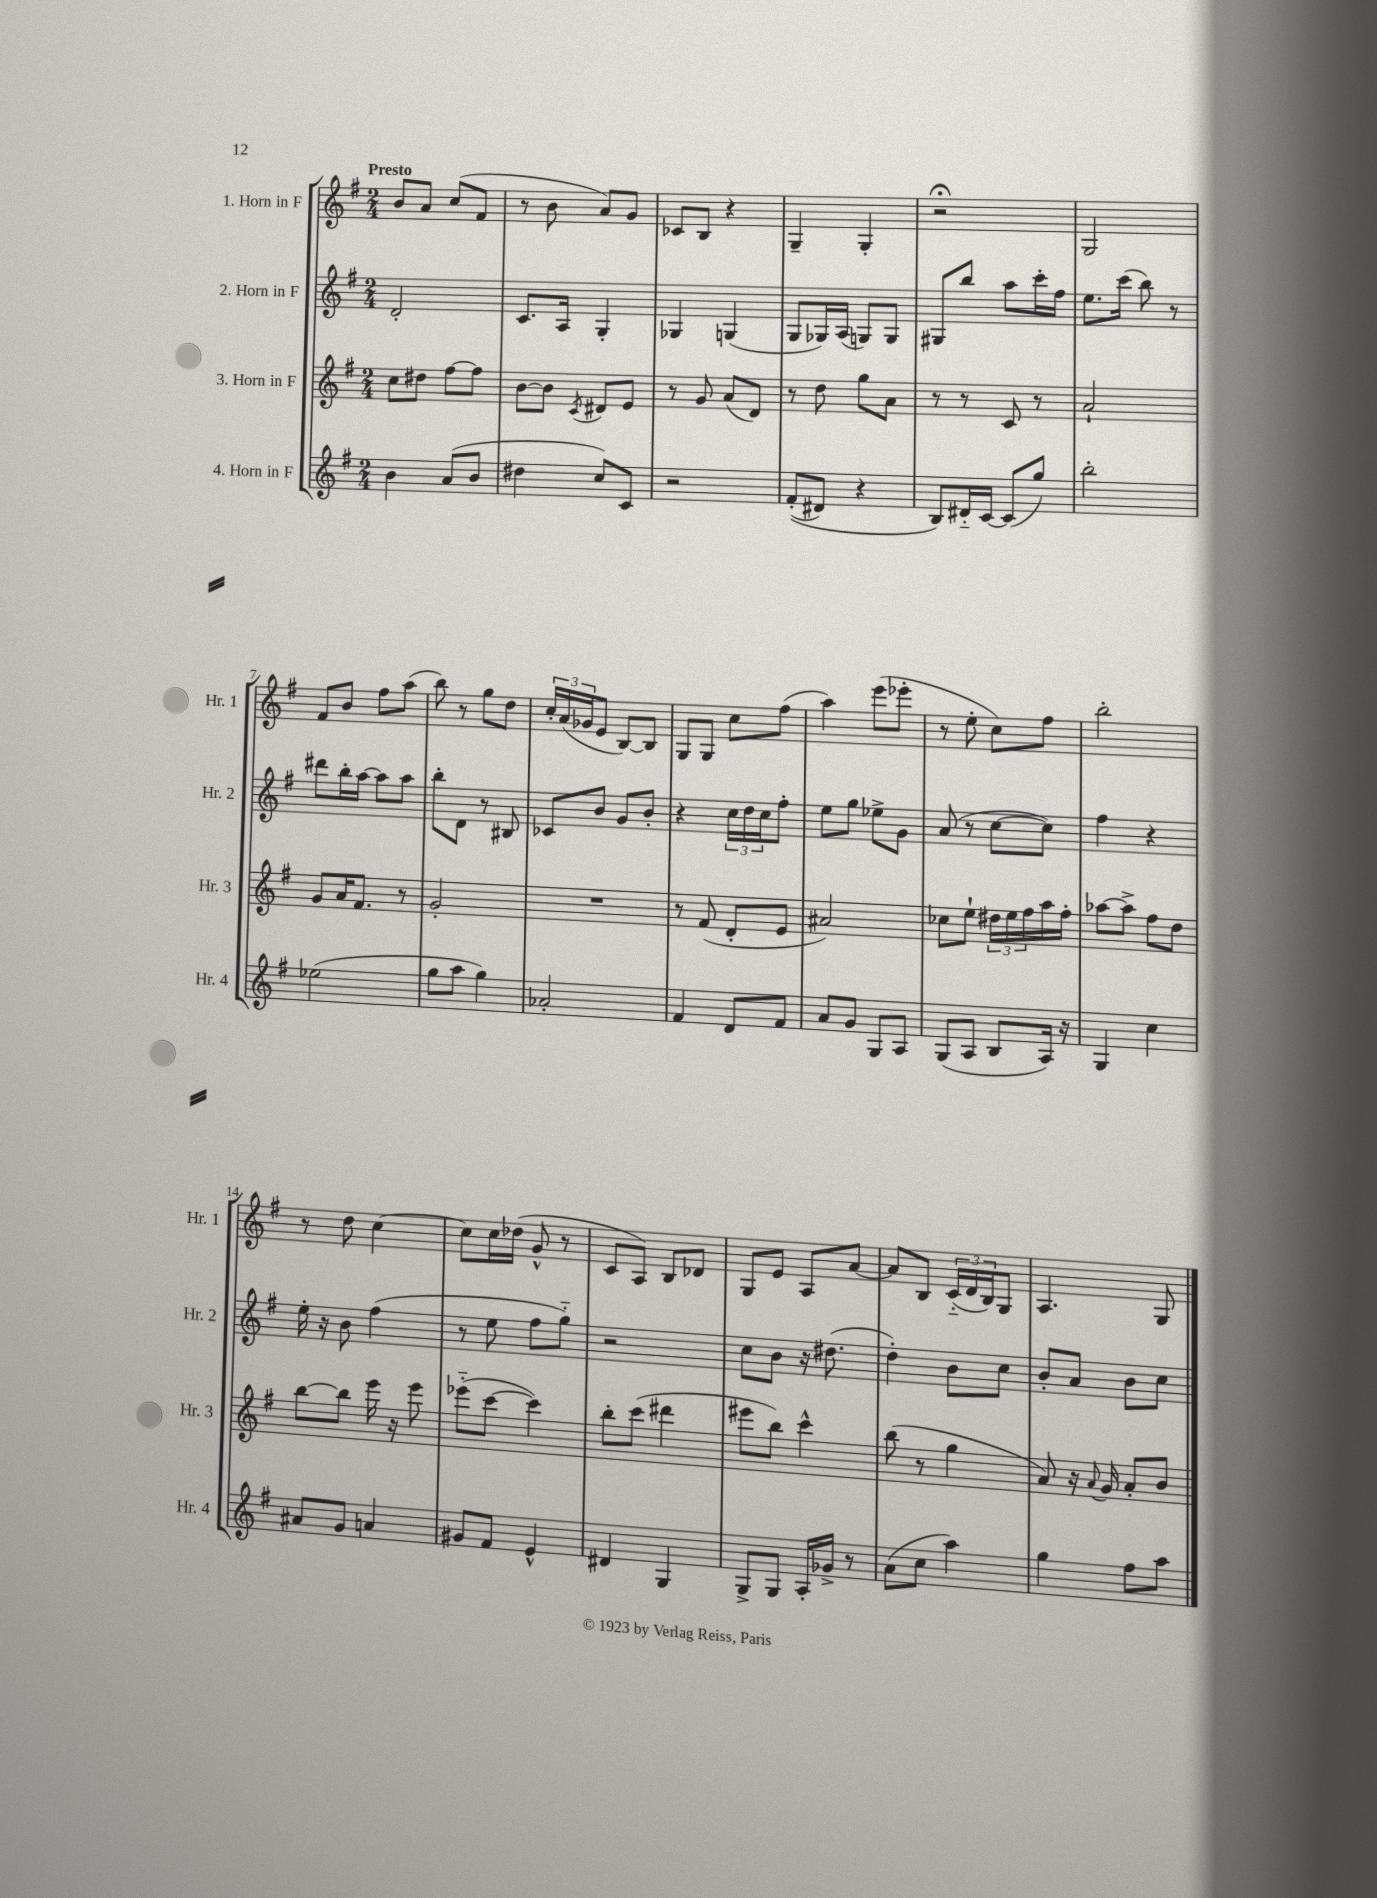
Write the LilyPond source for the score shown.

<<
\new StaffGroup <<
\new Staff = "s0" \with { instrumentName = "1. Horn in F" shortInstrumentName = "Hr. 1" } {
    \clef treble \key g \major \numericTimeSignature \time 2/4 \tempo "Presto"
    b'8 a'8 c''8( fis'8 |
    r8 b'8 a'8) g'8 |
    ces'8 b8 r4 |
    g4-- g4-. |
    r2\fermata |
    g2 |
    fis'8 b'8 fis''8 a''8( |
    b''8) r8 g''8 d''8 |
    \tuplet 3/2 { c''16-. a'16( ges'16 } e'8 b8~) b8 |
    g8 g8 c''8 fis''8( |
    a''4) e'''8( ees'''8-. |
    r8 e''8-. c''8) fis''8 |
    b''2-. |
    r8 d''8 c''4~ |
    c''8 c''16 des''16( g'8-^ r8 |
    c'8 a8) b8 des'8 |
    g8 e'8 a8 a'8~ |
    a'8 b8 \tuplet 3/2 { c'16-_( d'16 b16) } g8 |
    a4. g8 \bar "|." |
}
\new Staff = "s1" \with { instrumentName = "2. Horn in F" shortInstrumentName = "Hr. 2" } {
    \clef treble \key g \major \numericTimeSignature \time 2/4
    d'2-. |
    c'8. a16 g4-. |
    ges4 g4( |
    g8 ges16) a16( g8) g8 |
    gis8 b''8 a''8 c'''16-. fis''16 |
    e''8. c'''16( b''8) r8 |
    dis'''8 b''16-. a''16~ a''8 a''8 |
    b''8-. d'8 r8 bis8 |
    ces'8 b'8 g'8 b'8-. |
    r4 \tuplet 3/2 { c''16 d''16 c''16 } fis''8-. |
    e''8 g''8 ees''8-> g'8 |
    a'8( r8 c''8~ c''8) |
    fis''4 r4 |
    e''16-. r16 b'8 fis''4( |
    r8 e''8 fis''8 g''8-_) |
    r2 |
    c''8 b'8 r16 dis''8.( |
    d''4-.) b'8 c''8 |
    b'8-. a'8 b'8 c''8 \bar "|." |
}
\new Staff = "s2" \with { instrumentName = "3. Horn in F" shortInstrumentName = "Hr. 3" } {
    \clef treble \key g \major \numericTimeSignature \time 2/4
    c''8 dis''8 fis''8~ fis''8 |
    b'8~ b'8 \acciaccatura { c'8 } dis'8 e'8 |
    r8 g'8 a'8( d'8) |
    r8 d''8 g''8 a'8 |
    r8 r8 c'8 r8 |
    a'2-! |
    g'8 a'16 fis'8. r8 |
    g'2-. |
    R2 |
    r8 fis'8( d'8-. e'8 |
    ais'2) |
    ces''8 e''8-! \tuplet 3/2 { dis''16 e''16 fis''16 } a''16 fis''16-. |
    aes''8~ aes''8-> fis''8 d''8 |
    b''8~ b''8 e'''16 r16 e'''8 |
    ees'''8-_( c'''8~ c'''4) |
    b''8-. c'''8( dis'''4 |
    eis'''8 b''8) c'''4-^ |
    b''8( r8 g''4 |
    a'8) r16 \appoggiatura { a'8 } g'16 a'8-. b'8 \bar "|." |
}
\new Staff = "s3" \with { instrumentName = "4. Horn in F" shortInstrumentName = "Hr. 4" } {
    \clef treble \key g \major \numericTimeSignature \time 2/4
    b'4 a'8( b'8 |
    dis''4 c''8) c'8 |
    r2 |
    fis'8-.(\( dis'8) r4 |
    b8\) dis'16-_ c'16~ c'8( g''8) |
    b''2-. |
    ees''2( |
    g''8 a''8 g''4) |
    aes'2-. |
    fis'4 d'8 fis'8 |
    a'8 g'8 g8 a8 |
    g8( a8 b8 a16) r16 |
    g4 c''4 |
    ais'8 g'8 a'4 |
    gis'8 fis'8 e'4-^ |
    dis'4 g4 |
    g8-> g8 a16-. ges'16-> r8 |
    a'8( c''8 a''4) |
    g''4 fis''8 a''8 \bar "|." |
}
>>
>>
